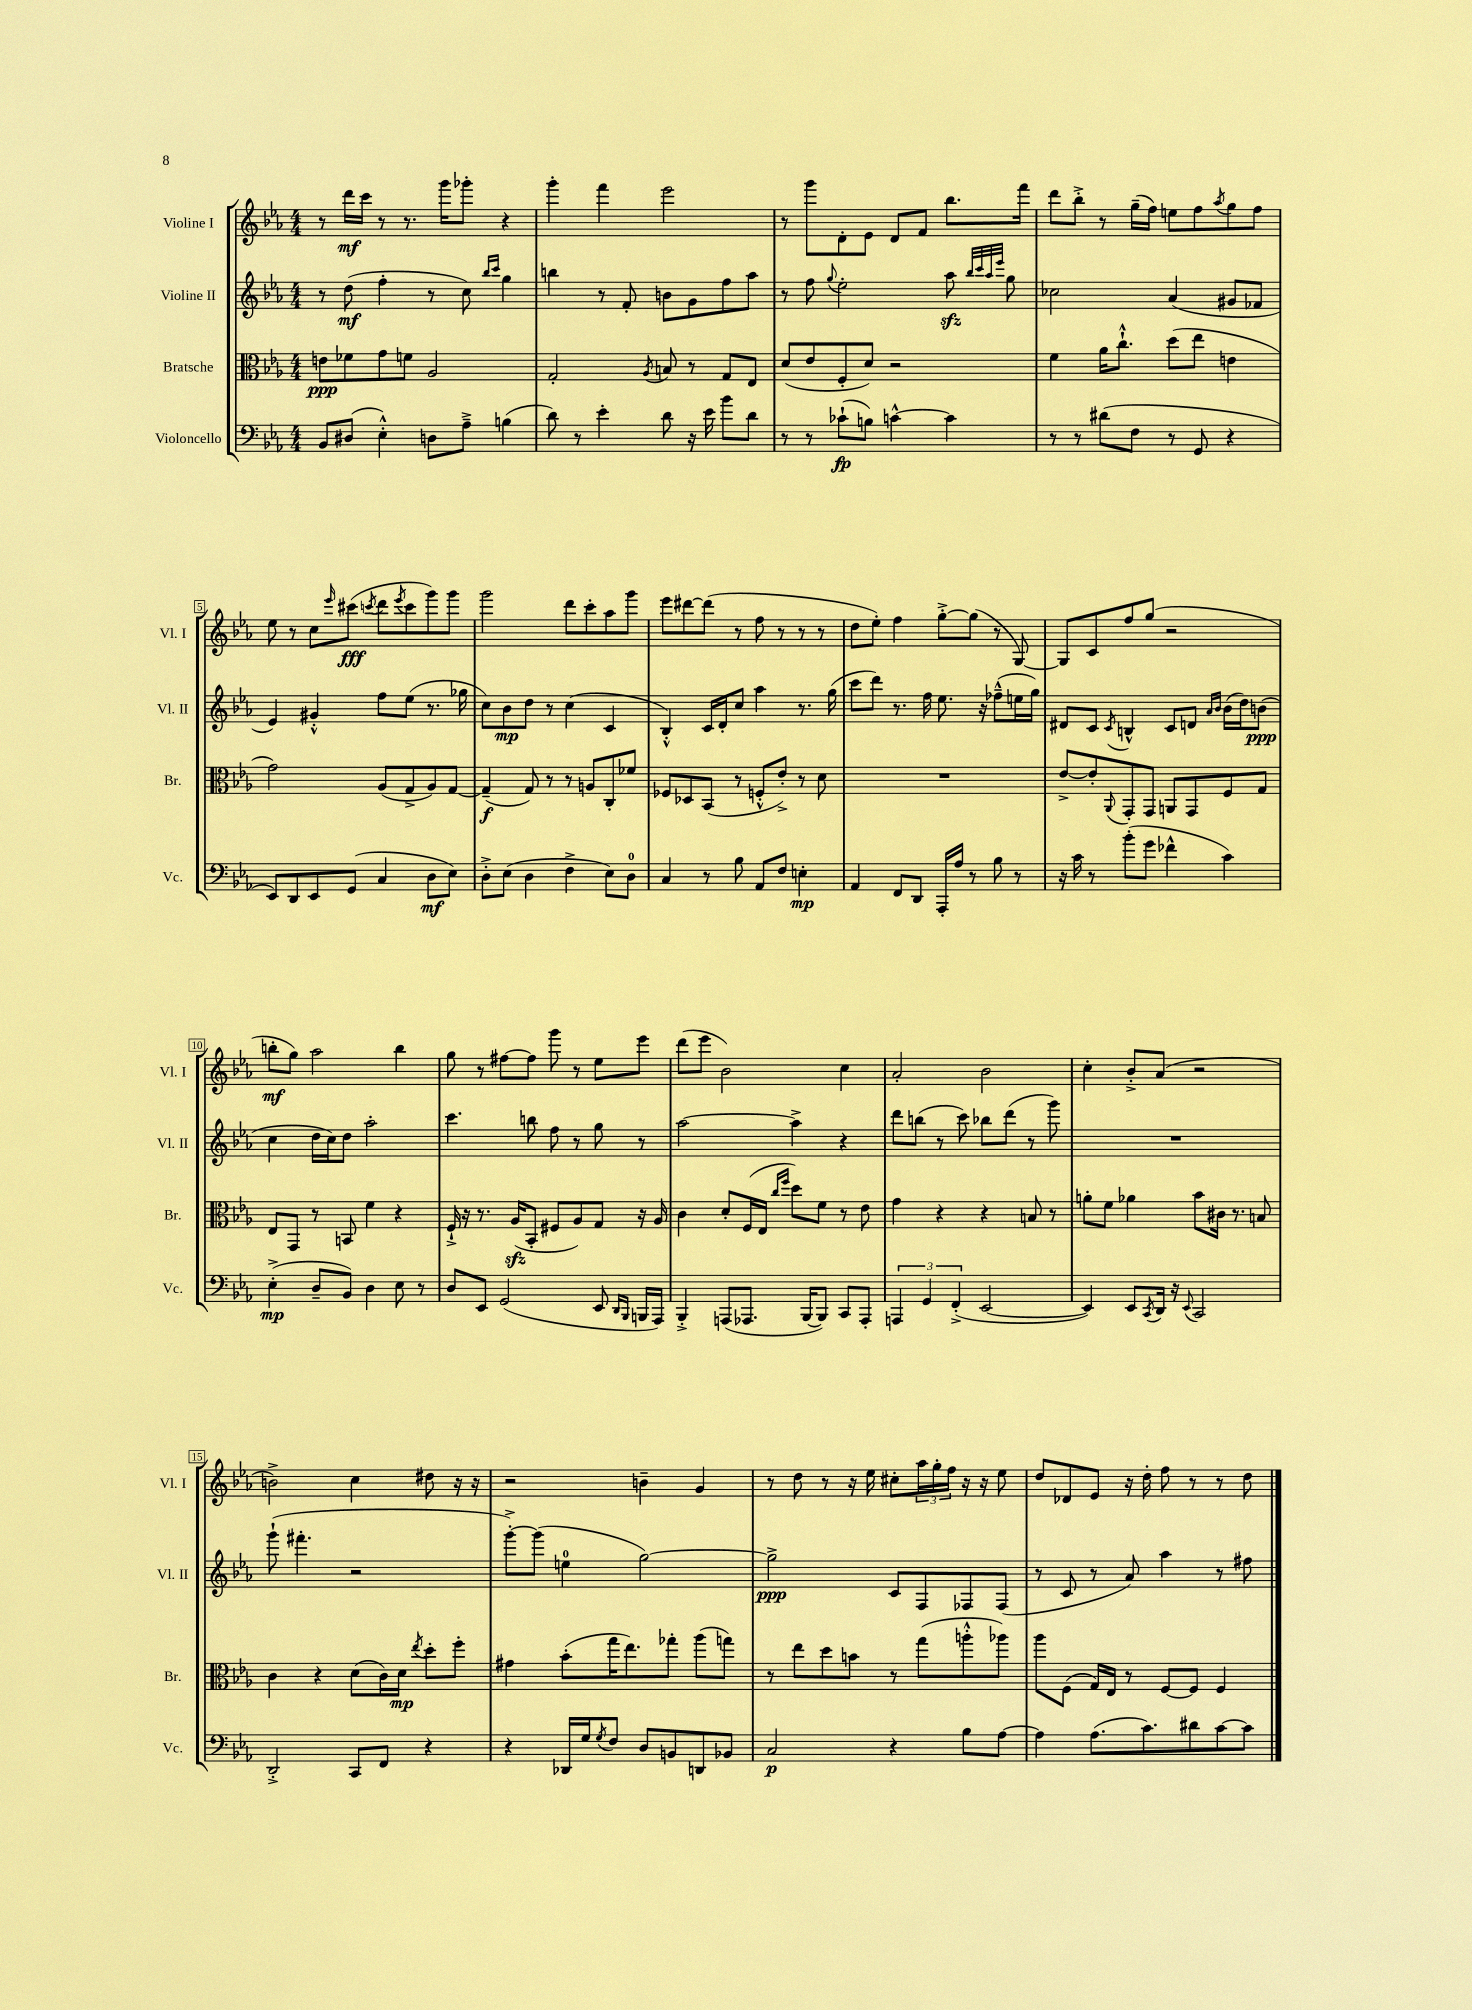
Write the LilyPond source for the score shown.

<<
\new StaffGroup <<
\new Staff = "s0" \with { instrumentName = "Violine I" shortInstrumentName = "Vl. I" } {
    \clef treble \key ees \major \numericTimeSignature \time 4/4
    r8 d'''16\mf c'''16 r8 r8. g'''16 ges'''8-. r4 |
    g'''4-. f'''4 ees'''2 |
    r8 g'''8 d'8-. ees'8 d'8 f'8 bes''8. f'''16 |
    d'''8 bes''8-.-> r8 g''16--( f''16) e''8 f''8 \acciaccatura { aes''8 } g''8 f''8 |
    ees''8 r8 c''8 \grace { ees'''16 } cis'''8\fff( \acciaccatura { c'''8 } d'''8 \acciaccatura { ees'''8 } c'''8 g'''8) g'''8 |
    g'''2 d'''8 c'''8-. aes''8 g'''8 |
    ees'''8 dis'''8~ dis'''8( r8 f''8 r8 r8 r8 |
    d''8 ees''8-.) f''4 g''8~-.-> g''8( r8 g8~) |
    g8 c'8 f''8 g''8( r2 |
    b''8-.\mf g''8) aes''2 b''4 |
    g''8 r8 fis''8~ fis''8 g'''8 r8 ees''8 ees'''8 |
    d'''8( ees'''8 bes'2) c''4 |
    aes'2-. bes'2 |
    c''4-. bes'8-.-> aes'8( r2 |
    b'2->) c''4 dis''8 r16 r16 |
    r2 b'4-- g'4 |
    r8 d''8 r8 r16 ees''16 cis''8-. \tuplet 3/2 { aes''16 g''16-. f''16 } r16 r16 ees''8 |
    d''8 des'8 ees'8 r16 d''16-. f''8 r8 r8 d''8 \bar "|." |
}
\new Staff = "s1" \with { instrumentName = "Violine II" shortInstrumentName = "Vl. II" } {
    \clef treble \key ees \major \numericTimeSignature \time 4/4
    r8 d''8\mf( f''4-. r8 c''8) \grace { bes''16 c'''16 } g''4 |
    b''4 r8 f'8-. b'8 g'8 f''8 aes''8 |
    r8 f''8 \appoggiatura { g''8 } ees''2-. aes''8\sfz \grace { bes''32 c'''32 aes''32 ees'''32 } g''8 |
    ces''2 aes'4( gis'8 fes'8 |
    ees'4) gis'4-.-^ f''8 ees''8( r8. ges''16 |
    c''8) bes'8\mp d''8 r8 c''4( c'4 |
    bes4-.-^) c'16 d'16-. c''8 aes''4 r8. g''16( |
    c'''8 d'''8) r8. f''16 ees''8. r16 fes''8---^( e''16 g''16) |
    dis'8 c'8 \acciaccatura { c'8 } b4-^ c'8 d'8 \grace { aes'16 bes'16 } bes'16( d''16) b'8\ppp( |
    c''4 d''16 c''16) d''8 aes''2-. |
    c'''4. b''8 f''8 r8 g''8 r8 |
    aes''2~ aes''4-> r4 |
    d'''8 b''8( r8 c'''8) bes''8 d'''8( r8 g'''8) |
    R1 |
    g'''8-!( fis'''4.-. r2 |
    g'''8~-.->) g'''8( e''4-0 g''2~) |
    g''2->\ppp c'8 f8 fes8 fes8( |
    r8 c'8 r8 aes'8) aes''4 r8 fis''8 \bar "|." |
}
\new Staff = "s2" \with { instrumentName = "Bratsche" shortInstrumentName = "Br." } {
    \clef alto \key ees \major \numericTimeSignature \time 4/4
    e'8\ppp fes'8 g'8 f'8 aes2 |
    g2-. \acciaccatura { aes8 } b8 r8 g8 ees8 |
    d'8( ees'8 f8-. d'8) r2 |
    f'4 aes'16 c''8.-!-^ d''8( ees''8 e'4 |
    g'2) aes8( g8-> aes8) g8~ |
    g4--\f( g8) r8 r8 a8 c8-. fes'8 |
    fes8 des8 bes,8( r8 f8-.-^ ees'8-.->) r8 d'8 |
    R1 |
    ees'8~-> ees'8-. \appoggiatura { aes,8 } g,8-. g,8 a,8 g,8 f8 g8 |
    ees8 g,8 r8 b,8 f'4 r4 |
    f16-!-> r16 r8. aes16\sfz( bes,8-. fis8 aes8) g8 r16 aes16 |
    c'4 d'8-. f16( ees16 \grace { c''16 f''16 } d''8) f'8 r8 ees'8 |
    g'4 r4 r4 b8 r8 |
    a'8-. f'8 aes'4 bes'8 cis'16 r8. b8 |
    c'4 r4 d'8( c'16) d'16\mp \acciaccatura { ees''8 } d''8-. f''8-. |
    gis'4 bes'8-.( g''16 ees''8.) ges''8-. aes''8( g''8) |
    r8 ees''8 d''8 b'8 r8 g''8( a''8-.-^ aes''8) |
    aes''8 f8( g16) ees16 r8 f8~ f8 f4 \bar "|." |
}
\new Staff = "s3" \with { instrumentName = "Violoncello" shortInstrumentName = "Vc." } {
    \clef bass \key ees \major \numericTimeSignature \time 4/4
    bes,8 dis8( ees4-.-^) d8 aes8---> b4( |
    d'8) r8 ees'4-. d'8 r16 ees'16 bes'8 d'8 |
    r8 r8 ces'8-!\fp( b8) c'4~-^ c'4 |
    r8 r8 dis'8( f8 r8 g,8 r4 |
    ees,8) d,8 ees,8 g,8( c4 d8\mf ees8) |
    d8-.-> ees8( d4 f4-> ees8) d8-0 |
    c4 r8 bes8 aes,8 f8 e4-.\mp |
    aes,4 f,8 d,8 aes,,16-. aes16 r8 bes8 r8 |
    r16 c'16 r8 bes'8-.( g'8 fes'4-^ c'4) |
    ees4-.->\mp( d8-- bes,8) d4 ees8 r8 |
    d8 ees,8 g,2( ees,8 \grace { d,16 bes,,16 } b,,16 aes,,16) |
    bes,,4-.-> a,,8( aes,,8. bes,,16~ bes,,8) c,8 aes,,8-. |
    \tuplet 3/2 { a,,4 g,4 f,4-.->( } ees,2~ |
    ees,4) ees,8 \acciaccatura { c,8 } d,16 r16 \appoggiatura { ees,8 } c,2 |
    d,2-.-> c,8 f,8 r4 |
    r4 des,16 g16 \acciaccatura { g8 } f8 d8 b,8 d,8 bes,8 |
    c2\p r4 bes8 aes8~ |
    aes4 aes8.( c'8.) dis'8 c'8~ c'8 \bar "|." |
}
>>
>>
\layout { \context { \Score \override BarNumber.stencil = #(make-stencil-boxer 0.1 0.3 ly:text-interface::print) } }
